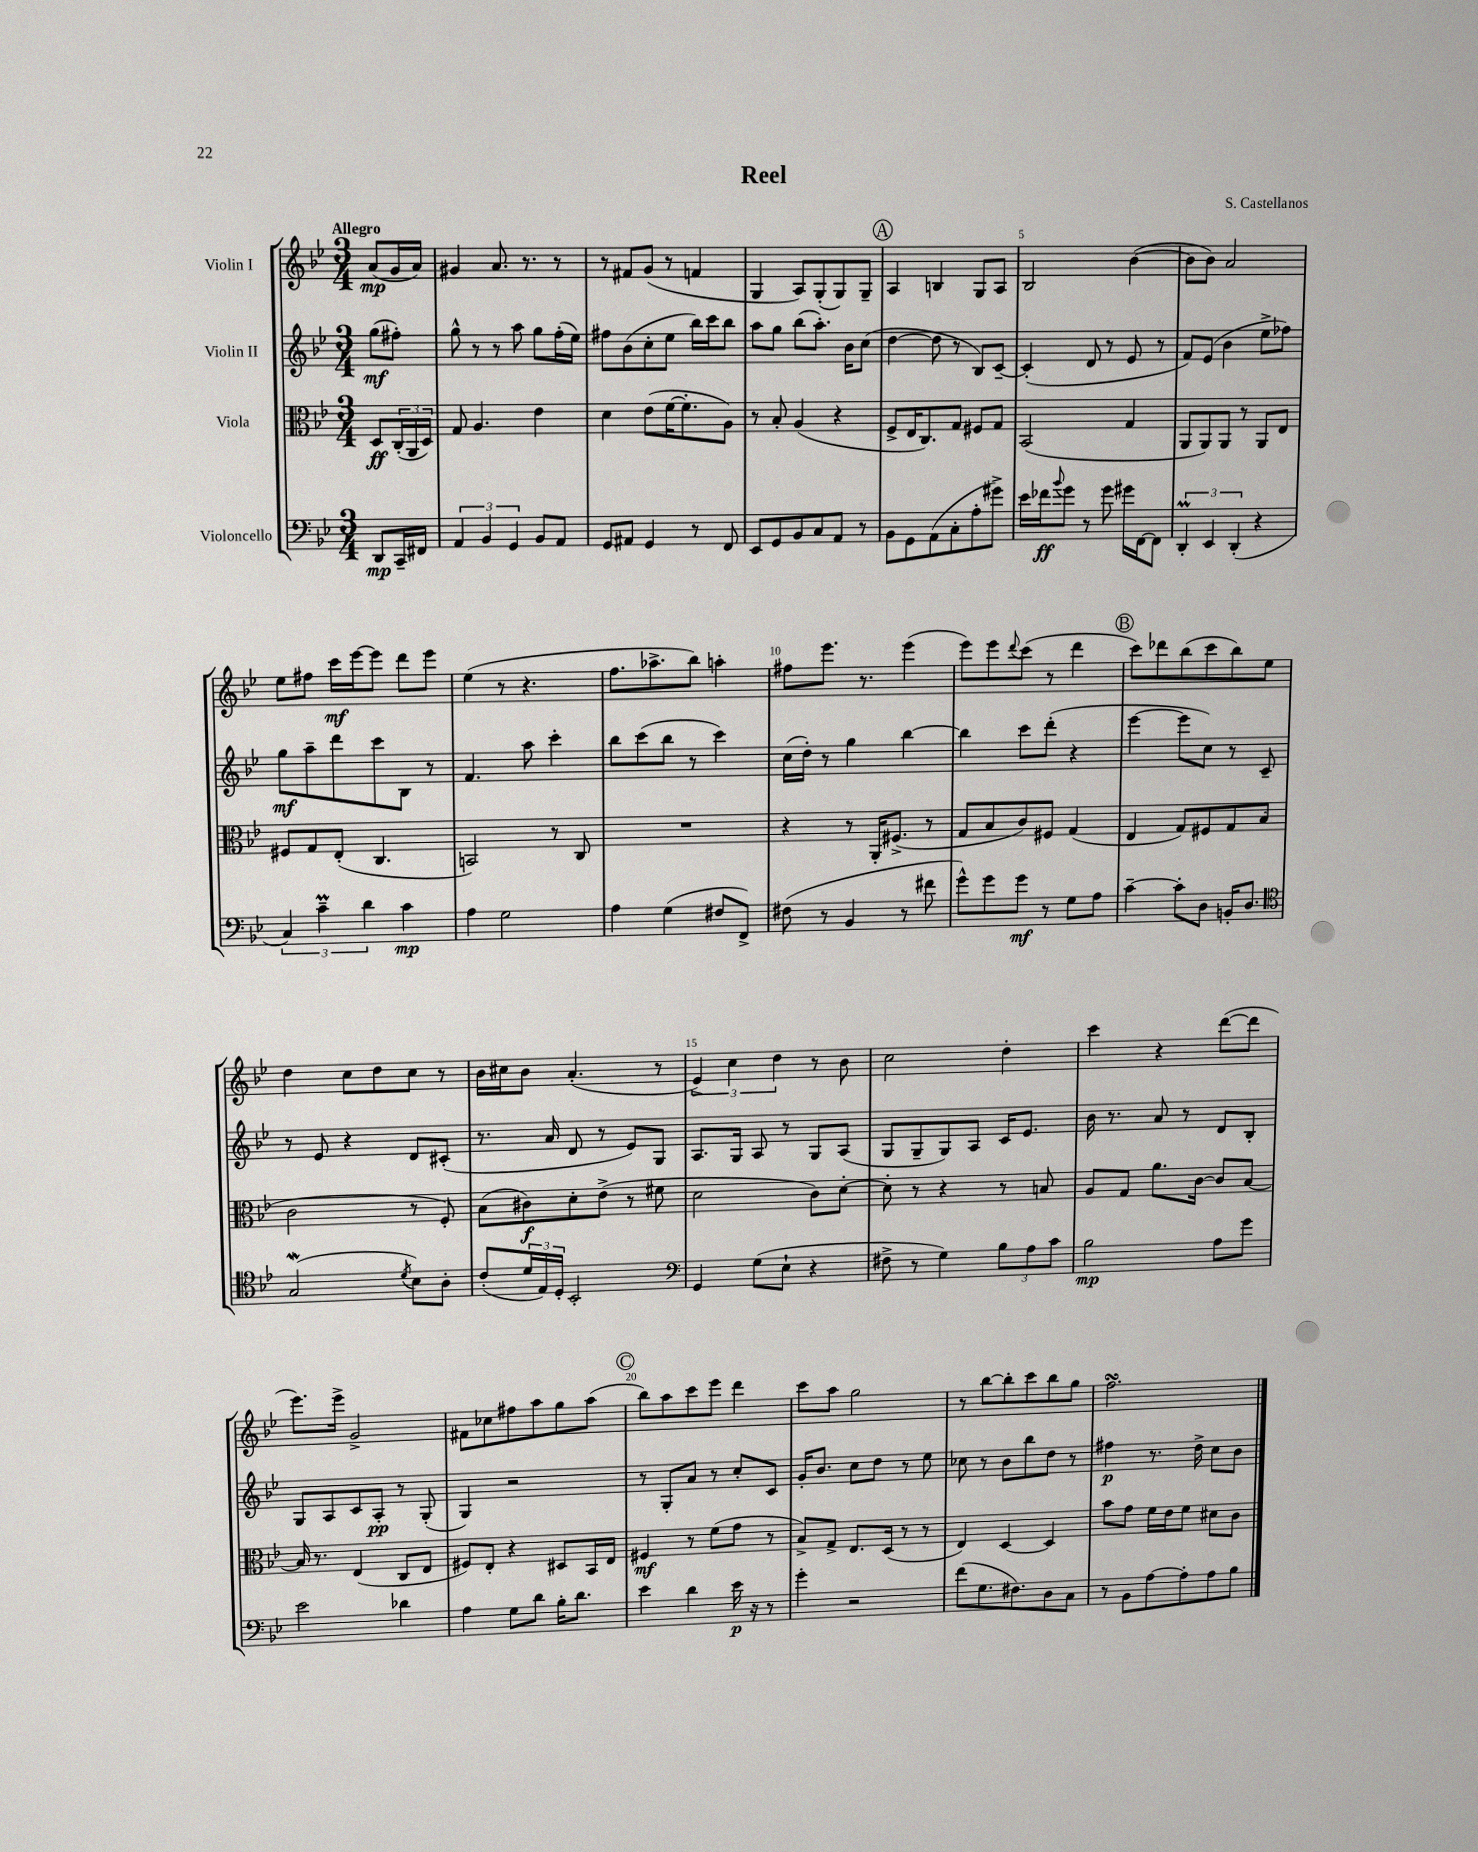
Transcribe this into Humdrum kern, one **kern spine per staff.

**kern	**dynam	**kern	**dynam	**kern	**dynam	**kern	**dynam
*part4	*part4	*part3	*part3	*part2	*part2	*part1	*part1
*staff4	*staff4	*staff3	*staff3	*staff2	*staff2	*staff1	*staff1
*I"Violoncello	*	*I"Viola	*	*I"Violin II	*	*I"Violin I	*
*clefF4	*	*clefC3	*	*clefG2	*	*clefG2	*
*k[b-e-]	*	*k[b-e-]	*	*k[b-e-]	*	*k[b-e-]	*
*M3/4	*	*M3/4	*	*M3/4	*	*M3/4	*
=	=	=	=	=	=	=	=
!	!	!	!	!	!	!LO:TX:a:B:t=Allegro	!
8DD/L	mp	8D/L	ff	(8gg\L	mf	(8a/L	mp
16CC~/L	.	(24C'/L	.	8ff#X'\J)	.	16g/L	.
.	.	24AA/	.	.	.	.	.
16FF#X/JJ	.	.	.	.	.	16a/JJ)	.
.	.	24D/JJ)	.	.	.	.	.
=1	=1	=1	=1	=1	=1	=1	=1
6AA/	.	8G/	.	8gg^^\	.	4g#X/	.
.	.	4.A/	.	8r	.	.	.
6BB-/	.	.	.	.	.	.	.
.	.	.	.	8r	.	8.a/	.
6GG/	.	.	.	.	.	.	.
.	.	.	.	8aa\	.	.	.
.	.	.	.	.	.	8.r	.
8BB-/L	.	4e-\	.	8gg\L	.	.	.
8AA/J	.	.	.	(16ff'\L	.	8r	.
.	.	.	.	16ee-\JJ)	.	.	.
=2	=2	=2	=2	=2	=2	=2	=2
8GG/L	.	4d\	.	8ff#X\L	.	8r	.
8AA#X/J	.	.	.	(8b-\	.	8f#X/L	.
4GG/	.	(8e-\L	.	8cc'\	.	(8g/J	.
.	.	[16f\K	.	8ee-\J	.	8r	.
.	.	8.f'\]	.	.	.	.	.
8r	.	.	.	16bb-\LL)	.	4fn/	.
.	.	.	.	16ccc\J	.	.	.
8FF/	.	8A\J)	.	8bb-\J	.	.	.
=3	=3	=3	=3	=3	=3	=3	=3
8EE-/L	.	8r	.	8aa\L	.	4G/	.
8GG/	.	8B-'/	.	8gg\J	.	.	.
8BB-/	.	(4A/	.	(8bb-\L	.	8A/L)	.
8C/	.	.	.	8.aa'\J)	.	(8G'/	.
8AA/J	.	4r	.	.	.	8G/)	.
.	.	.	.	16b-\KL	.	.	.
8r	.	.	.	(8cc\J	.	8G~/J	.
!!LO:REH:place=s1:t=A
=4	=4	=4	=4	=4	=4	=4	=4
8BB-\L	.	8F^/L	.	[4dd\	.	4A/	.
8GG\	.	16E-/K	.	.	.	.	.
.	.	8.C/)	.	.	.	.	.
(8AA\	.	.	.	8dd\]	.	4Bn/	.
8C'\	.	8G/J	.	8r	.	.	.
8A'\	.	8F#X/L	.	8B-/L)	.	8G/L	.
8g#X^\J)	.	8G/J	.	[8c~/J	.	8A/J	.
=5	=5	=5	=5	=5	=5	=5	=5
16e-\LL	.	(2BB-/	.	(4c'/]	.	2B-/	.
16f-X\J	ff	.	.	.	.	.	.
8qqb-/	.	.	.	.	.	.	.
8g\J	.	.	.	.	.	.	.
8r	.	.	.	8d/	.	.	.
8g\	.	.	.	8r	.	.	.
16g#X\LL	.	4G/	.	8e-/	.	([4b-\	.
[16FF\J	.	.	.	.	.	.	.
8FF\J]	.	.	.	8r	.	.	.
=6	=6	=6	=6	=6	=6	=6	=6
6DDm'/	.	8AA/L	.	8f/L)	.	8b-\L]	.
.	.	8AA/)	.	(8e-/J	.	8b-\J)	.
6EE-/	.	.	.	.	.	.	.
.	.	8AA/J	.	4b-\	.	2a/	.
(6DD'/	.	.	.	.	.	.	.
.	.	8r	.	.	.	.	.
4r	.	8AA/L	.	8ee-^\L	.	.	.
.	.	8E-/J	.	8ff-X\J)	.	.	.
!!LO:LB:g=z
=7	=7	=7	=7	=7	=7	=7	=7
6C/)	.	8F#X/L	.	8gg\L	mf	8ee-\L	.
.	.	8G/	.	8aa~\	.	8ff#X\J	.
6cM~\	.	.	.	.	.	.	.
.	.	(8E-'/J	.	8ddd\	.	16ccc\LL	mf
.	.	.	.	.	.	[16eee-\J	.
6d\	.	.	.	.	.	.	.
.	.	4.C/	.	8ccc\	.	8eee-\J]	.
4c\	mp	.	.	8B-\J	.	8ddd\L	.
.	.	.	.	8r	.	8eee-\J	.
=8	=8	=8	=8	=8	=8	=8	=8
4A\	.	2BBn/)	.	4.f/	.	(4ee-\	.
2G\	.	.	.	.	.	8r	.
.	.	.	.	8aa\	.	4.r	.
.	.	8r	.	4ccc'\	.	.	.
.	.	8C/	.	.	.	.	.
=9	=9	=9	=9	=9	=9	=9	=9
4A\	.	2.r	.	8bb-\L	.	8.ff\L	.
.	.	.	.	(8ccc\	.	.	.
.	.	.	.	.	.	8.aa-X^\	.
(4G\	.	.	.	8bb-\J	.	.	.
.	.	.	.	8r	.	8bb-\J)	.
8F#X/L	.	.	.	4ccc\)	.	4aan'\	.
8FF^/J)	.	.	.	.	.	.	.
=10	=10	=10	=10	=10	=10	=10	=10
(8F#X\	.	4r	.	(16cc\LL	.	8ff#X\L	.
.	.	.	.	16dd'\JJ)	.	.	.
8r	.	.	.	8r	.	8.eee-\J	.
4BB-/	.	8r	.	4gg\	.	.	.
.	.	.	.	.	.	8.r	.
.	.	16AA'/KL	.	.	.	.	.
.	.	(8.F#X^/J	.	.	.	.	.
8r	.	.	.	[4bb-\	.	(4eee-\	.
8f#X\	.	8r	.	.	.	.	.
=11	=11	=11	=11	=11	=11	=11	=11
8g^^\L)	.	8G/L	.	4bb-\]	.	8eee-\L)	.
8g\	.	8B-/	.	.	.	8eee-\	.
.	.	.	.	.	.	8qqddd/	.
8g\J	mf	8c/)	.	8ccc\L	.	(8ccc\J	.
8r	.	8F#X/J	.	(8ddd'\J	.	8r	.
8G\L	.	(4G/	.	4r	.	4ddd\	.
8A\J	.	.	.	.	.	.	.
!!LO:REH:place=s1:t=B
=12	=12	=12	=12	=12	=12	=12	=12
[4c~\	.	4E-/	.	[4eee-\	.	8ccc\L)	.
.	.	.	.	.	.	8ddd-X\	.
8c'\L]	.	8G/L)	.	8eee-\L]	.	(8bb-\	.
8D\J	.	8F#X/	.	8cc\J)	.	8ccc\	.
16BBn'/KL	.	8G/	.	8r	.	8bb-\)	.
8.D/J	.	.	.	.	.	.	.
.	.	(8B-/J	.	8c~/	.	8ee-\J	.
!!LO:LB:g=z
=13	=13	=13	=13	=13	=13	=13	=13
*clefC4	*	*	*	*	*	*	*
(2GW/	.	2c\	.	8r	.	4dd\	.
.	.	.	.	8e-/	.	.	.
.	.	.	.	4r	.	8cc\L	.
.	.	.	.	.	.	8dd\	.
8qd/	.	.	.	.	.	.	.
8B-\L)	.	8r	.	8d/L	.	8cc\J	.
8A'\J	.	8F'/)	.	(8c#X'/J	.	8r	.
=14	=14	=14	=14	=14	=14	=14	=14
(8c'/L	.	(8B-\L	.	8.r	.	16b-\LL	.
.	.	.	.	.	.	16cc#X\J	.
24d/L	.	8c#X\)	f	.	.	8b-\J	.
24E-/)	.	.	.	.	.	.	.
.	.	.	.	16a/	.	.	.
24D'/JJ	.	.	.	.	.	.	.
2BB-'/	.	8d'\	.	8d/	.	(4.a'/	.
.	.	(8e-^\J	.	8r	.	.	.
.	.	8r	.	8e-/L)	.	.	.
.	.	8f#X\	.	8G/J	.	8r	.
=15	=15	=15	=15	=15	=15	=15	=15
*clefF4	*	*	*	*	*	*	*
4GG/	.	2d\	.	8.A/L	.	6e-^/)	.
.	.	.	.	.	.	6cc\	.
.	.	.	.	16G/Jk	.	.	.
(8G\L	.	.	.	8A/	.	.	.
.	.	.	.	.	.	6dd\	.
8E-`\J	.	.	.	8r	.	.	.
4r	.	8c\L)	.	8G/L	.	8r	.
.	.	[8d'\J	.	(8A/J	.	8b-\	.
=16	=16	=16	=16	=16	=16	=16	=16
8F#X^\	.	8d'\]	.	8G/L	.	2cc\	.
8r	.	8r	.	8G~/	.	.	.
4G\)	.	4r	.	8G/)	.	.	.
.	.	.	.	8A/J	.	.	.
12B-\L	.	8r	.	16c/KL	.	4dd'\	.
.	.	.	.	8.e-/J	.	.	.
12A\	.	.	.	.	.	.	.
.	.	8Bn/	.	.	.	.	.
12c\J	.	.	.	.	.	.	.
=17	=17	=17	=17	=17	=17	=17	=17
2B-\	mp	8A/L	.	16b-\	.	4ccc\	.
.	.	.	.	8.r	.	.	.
.	.	8G/J	.	.	.	.	.
.	.	8.a\L	.	8a/	.	4r	.
.	.	.	.	8r	.	.	.
.	.	[16c\Jk	.	.	.	.	.
8A\L	.	8c/L]	.	8d/L	.	([8ddd\L	.
8g\J	.	[8B-/J	.	8B-'/J	.	8ddd\J]	.
!!LO:LB:g=z
=18	=18	=18	=18	=18	=18	=18	=18
2e-\	.	16B-/]	.	8G/L	.	8.eee-\L)	.
.	.	8.r	.	.	.	.	.
.	.	.	.	8A/	.	.	.
.	.	.	.	.	.	16eee-^\Jk	.
.	.	(4E-/	.	8c/	.	2g^/	.
.	.	.	.	8A'/J	pp	.	.
4d-X\	.	8C/L	.	8r	.	.	.
.	.	8E-/J	.	(8G'/	.	.	.
=19	=19	=19	=19	=19	=19	=19	=19
4A\	.	8F#X/L)	.	4G/)	.	8f#X\L	.
.	.	8E-'/J	.	.	.	8cc-X\	.
8G\L	.	4r	.	2r	.	8ff#X\	.
8d\J	.	.	.	.	.	8aa\	.
16B-'\KL	.	8D#X/L	.	.	.	8gg\	.
8.d\J	.	.	.	.	.	.	.
.	.	16BB-/L	.	.	.	(8aa\J	.
.	.	16E-/JJ	.	.	.	.	.
!!LO:REH:place=s1:t=C
=20	=20	=20	=20	=20	=20	=20	=20
4e-\	.	4F#X/	mf	8r	.	8bb-\L)	.
.	.	.	.	8G'/L	.	8aa\	.
4d\	.	8r	.	8a/J	.	8ccc\	.
.	.	(8f\L	.	8r	.	8eee-\J	.
16e-\	p	8g\J	.	8cc'/L	.	4ddd\	.
16r	.	.	.	.	.	.	.
8r	.	8r	.	8c/J	.	.	.
=21	=21	=21	=21	=21	=21	=21	=21
4g'\	.	8B-^/L)	.	16g'/KL	.	8ccc\L	.
.	.	.	.	8.b-/J	.	.	.
.	.	8G^/J	.	.	.	8aa\J	.
2r	.	8.E-/L	.	8cc\L	.	2gg\	.
.	.	.	.	8dd\J	.	.	.
.	.	(16D/Jk	.	.	.	.	.
.	.	8r	.	8r	.	.	.
.	.	8r	.	8ee-\	.	.	.
=22	=22	=22	=22	=22	=22	=22	=22
(8f\L	.	4E-/)	.	8cc-X\	.	8r	.
8.G\	.	.	.	8r	.	[8bb-\L	.
.	.	[4D/	.	8b-\L	.	8bb-'\]	.
8.F#X\)	.	.	.	.	.	.	.
.	.	.	.	8bb-\	.	8ccc\	.
8D\	.	4D/]	.	8dd\J	.	8bb-\	.
8C\J	.	.	.	8r	.	8gg\J	.
=23	=23	=23	=23	=23	=23	=23	=23
8r	.	8b-\L	.	4ff#X\	p	2.ffsSSS\	.
8BB-\L	.	8g\J	.	.	.	.	.
[8A\	.	16f\LL	.	8.r	.	.	.
.	.	16e-\J	.	.	.	.	.
8A'\]	.	8f\J	.	.	.	.	.
.	.	.	.	16dd^\	.	.	.
8A\	.	8d#X\L	.	8cc\L	.	.	.
8B-\J	.	8c\J	.	8b-\J	.	.	.
==	==	==	==	==	==	==	==
*-	*-	*-	*-	*-	*-	*-	*-
